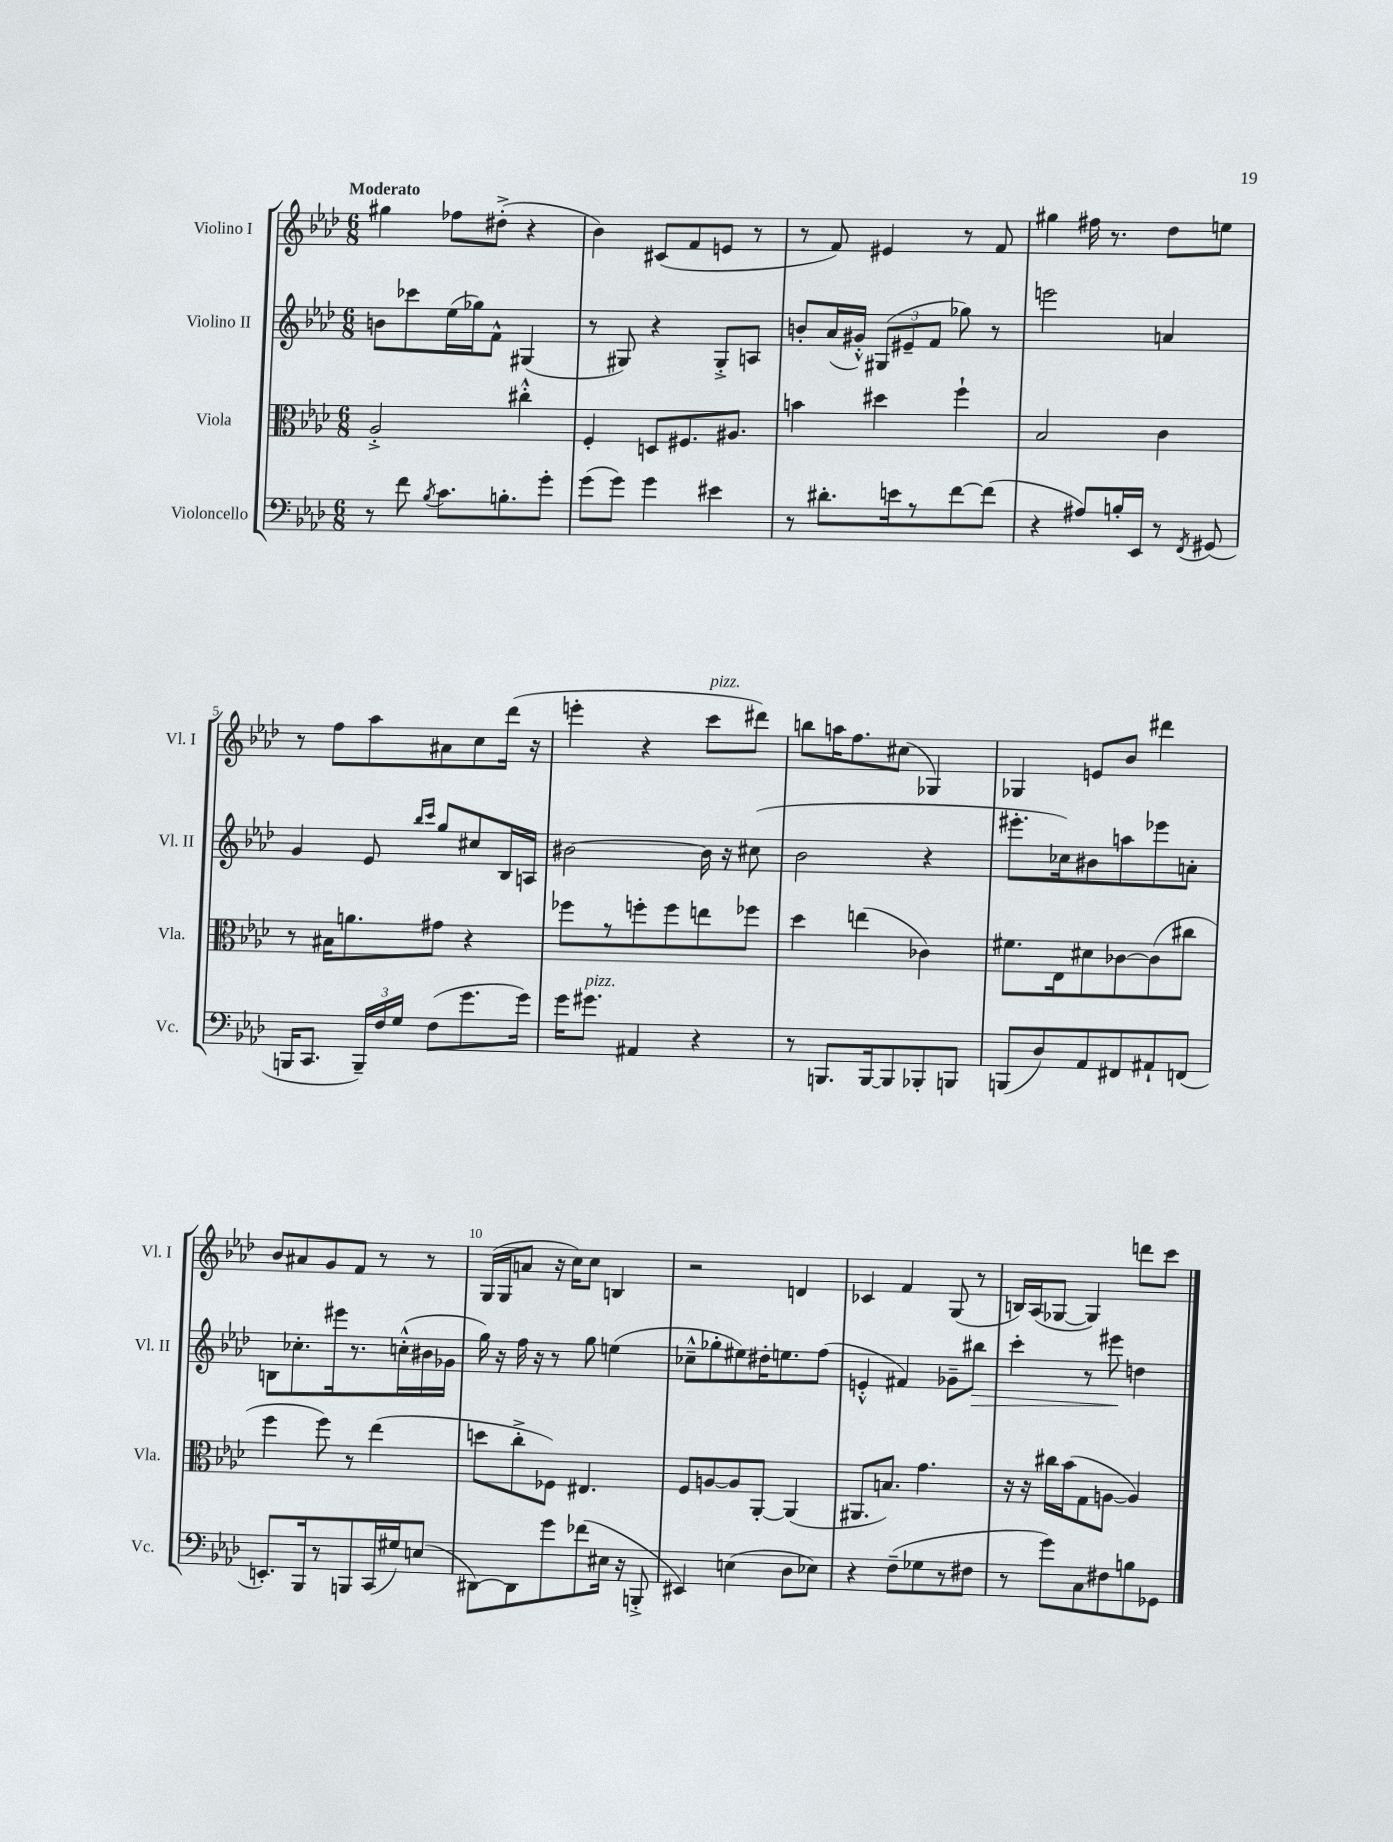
<<
\new StaffGroup <<
\new Staff = "s0" \with { instrumentName = "Violino I" shortInstrumentName = "Vl. I" } {
    \clef treble \key aes \major \numericTimeSignature \time 6/8 \tempo "Moderato"
    \autoBeamOff gis''4 fes''8[ dis''8]-.->( r4 |
    bes'4) cis'8[( f'8 e'8] r8 |
    r8 f'8) eis'4 r8 f'8 |
    gis''4 fis''16 r8. des''8[ e''8] |
    r8 f''8[ aes''8 ais'8 c''8 des'''16]( r16 |
    e'''4-. r4 c'''8[^\markup { \italic "pizz." } dis'''8]) |
    b''8[ a''16 f''8. cis''8]( ges4) |
    ges4 e'8[ bes'8] dis'''4 |
    bes'8[ ais'8 g'8 f'8] r8 r8 |
    g16[( g16 a'8] r16 c''16[) c''8] b4 |
    r2 d'4 |
    ces'4 f'4 g8( r8 |
    b16[) aes16( ges8]~ ges4) d'''8[ c'''8] \bar "|." |
}
\new Staff = "s1" \with { instrumentName = "Violino II" shortInstrumentName = "Vl. II" } {
    \clef treble \key aes \major \numericTimeSignature \time 6/8
    \autoBeamOff b'8[ ces'''8 ees''16( ges''16) f'8]-^ gis4( |
    r8 gis8) r4 gis8[-.-> a8] |
    b'8[-. aes'16( gis'16]-.-^) \tuplet 3/2 { gis8[( eis'8-- f'8] } ges''8) r8 |
    e'''2 a'4 |
    g'4 ees'8 \grace { bes''16[ c'''16] } g''8[ cis''8 bes16 a16] |
    bis'2~ bis'16 r16 cis''8( |
    bes'2 r4 |
    eis'''8.[-. ces''16) bis'8 a''8 ees'''8 a'8]-. |
    b8[ ces''8.-. eis'''16 r8. c''16-.-^( bis'16 ges'16] |
    g''16) r16 f''16 r16 r8 g''8 e''4( |
    ces''8[---^ ges''8-. eis''8) dis''16-. e''8. f''8]( |
    e'4-.-^ fis'4) ges'8[-- bis''8]\> |
    c'''4-. r8 eis'''8\! d''4 \bar "|." |
}
\new Staff = "s2" \with { instrumentName = "Viola" shortInstrumentName = "Vla." } {
    \clef alto \key aes \major \numericTimeSignature \time 6/8
    \autoBeamOff aes2-.-> cis''4-.-^ |
    f4-. d8[ fis8. ais8.] |
    b'4 dis''4 f''4-! |
    bes2 c'4 |
    r8 bis16[ a'8. gis'8] r4 |
    fes''8[ r8 f''8-. f''8 e''8 fes''8] |
    des''4 e''4( ces'4) |
    fis'8.[ ees16 dis'8 ces'8~ ces'8( cis''8] |
    f''4 f''8) r8 ees''4( |
    d''8[ c''8-.-> fes8]) eis4. |
    f8[ a8~ a8 aes,8]~-. aes,4( |
    ais,8.[ b8.]) g'4. |
    r16 r16 cis''16[ bes'16( g8 a8]~ a4) \bar "|." |
}
\new Staff = "s3" \with { instrumentName = "Violoncello" shortInstrumentName = "Vc." } {
    \clef bass \key aes \major \numericTimeSignature \time 6/8
    \autoBeamOff r8 f'8 \acciaccatura { bes8 } c'8.[ b8.-. g'8]-. |
    g'8[( g'8]) g'4 eis'4 |
    r8 dis'8.[-. e'16 r8 f'8~ f'8]( |
    r4 ais8[) b16-. ees,16] r8 \acciaccatura { f,8 } gis,8( |
    b,,16[ c,8.] \tuplet 3/2 { b,,16[--) f16 g16] } f8[( g'8. g'16]) |
    g'16[ gis'8.]^\markup { \italic "pizz." } ais,4 r4 |
    r8 b,,8.[ b,,16~ b,,8 bes,,8-. b,,8] |
    b,,8[( des8) aes,8 fis,8 ais,8-! f,8]( |
    e,8.[-.) bes,,16 r8 b,,8 c,16( gis16) e8]( |
    dis,8[~) dis,8 g'8 fes'8( eis16] r16 b,,8-.-> |
    eis,4) e4( des8[ ees8]) |
    r4 f8[--( ges8 r8 fis8] |
    r8 g'8[) c8 fis8 b8 ges,8] \bar "|." |
}
>>
>>
\layout { \context { \Score \override BarNumber.break-visibility = ##(#f #t #t) barNumberVisibility = #(every-nth-bar-number-visible 5) } }
